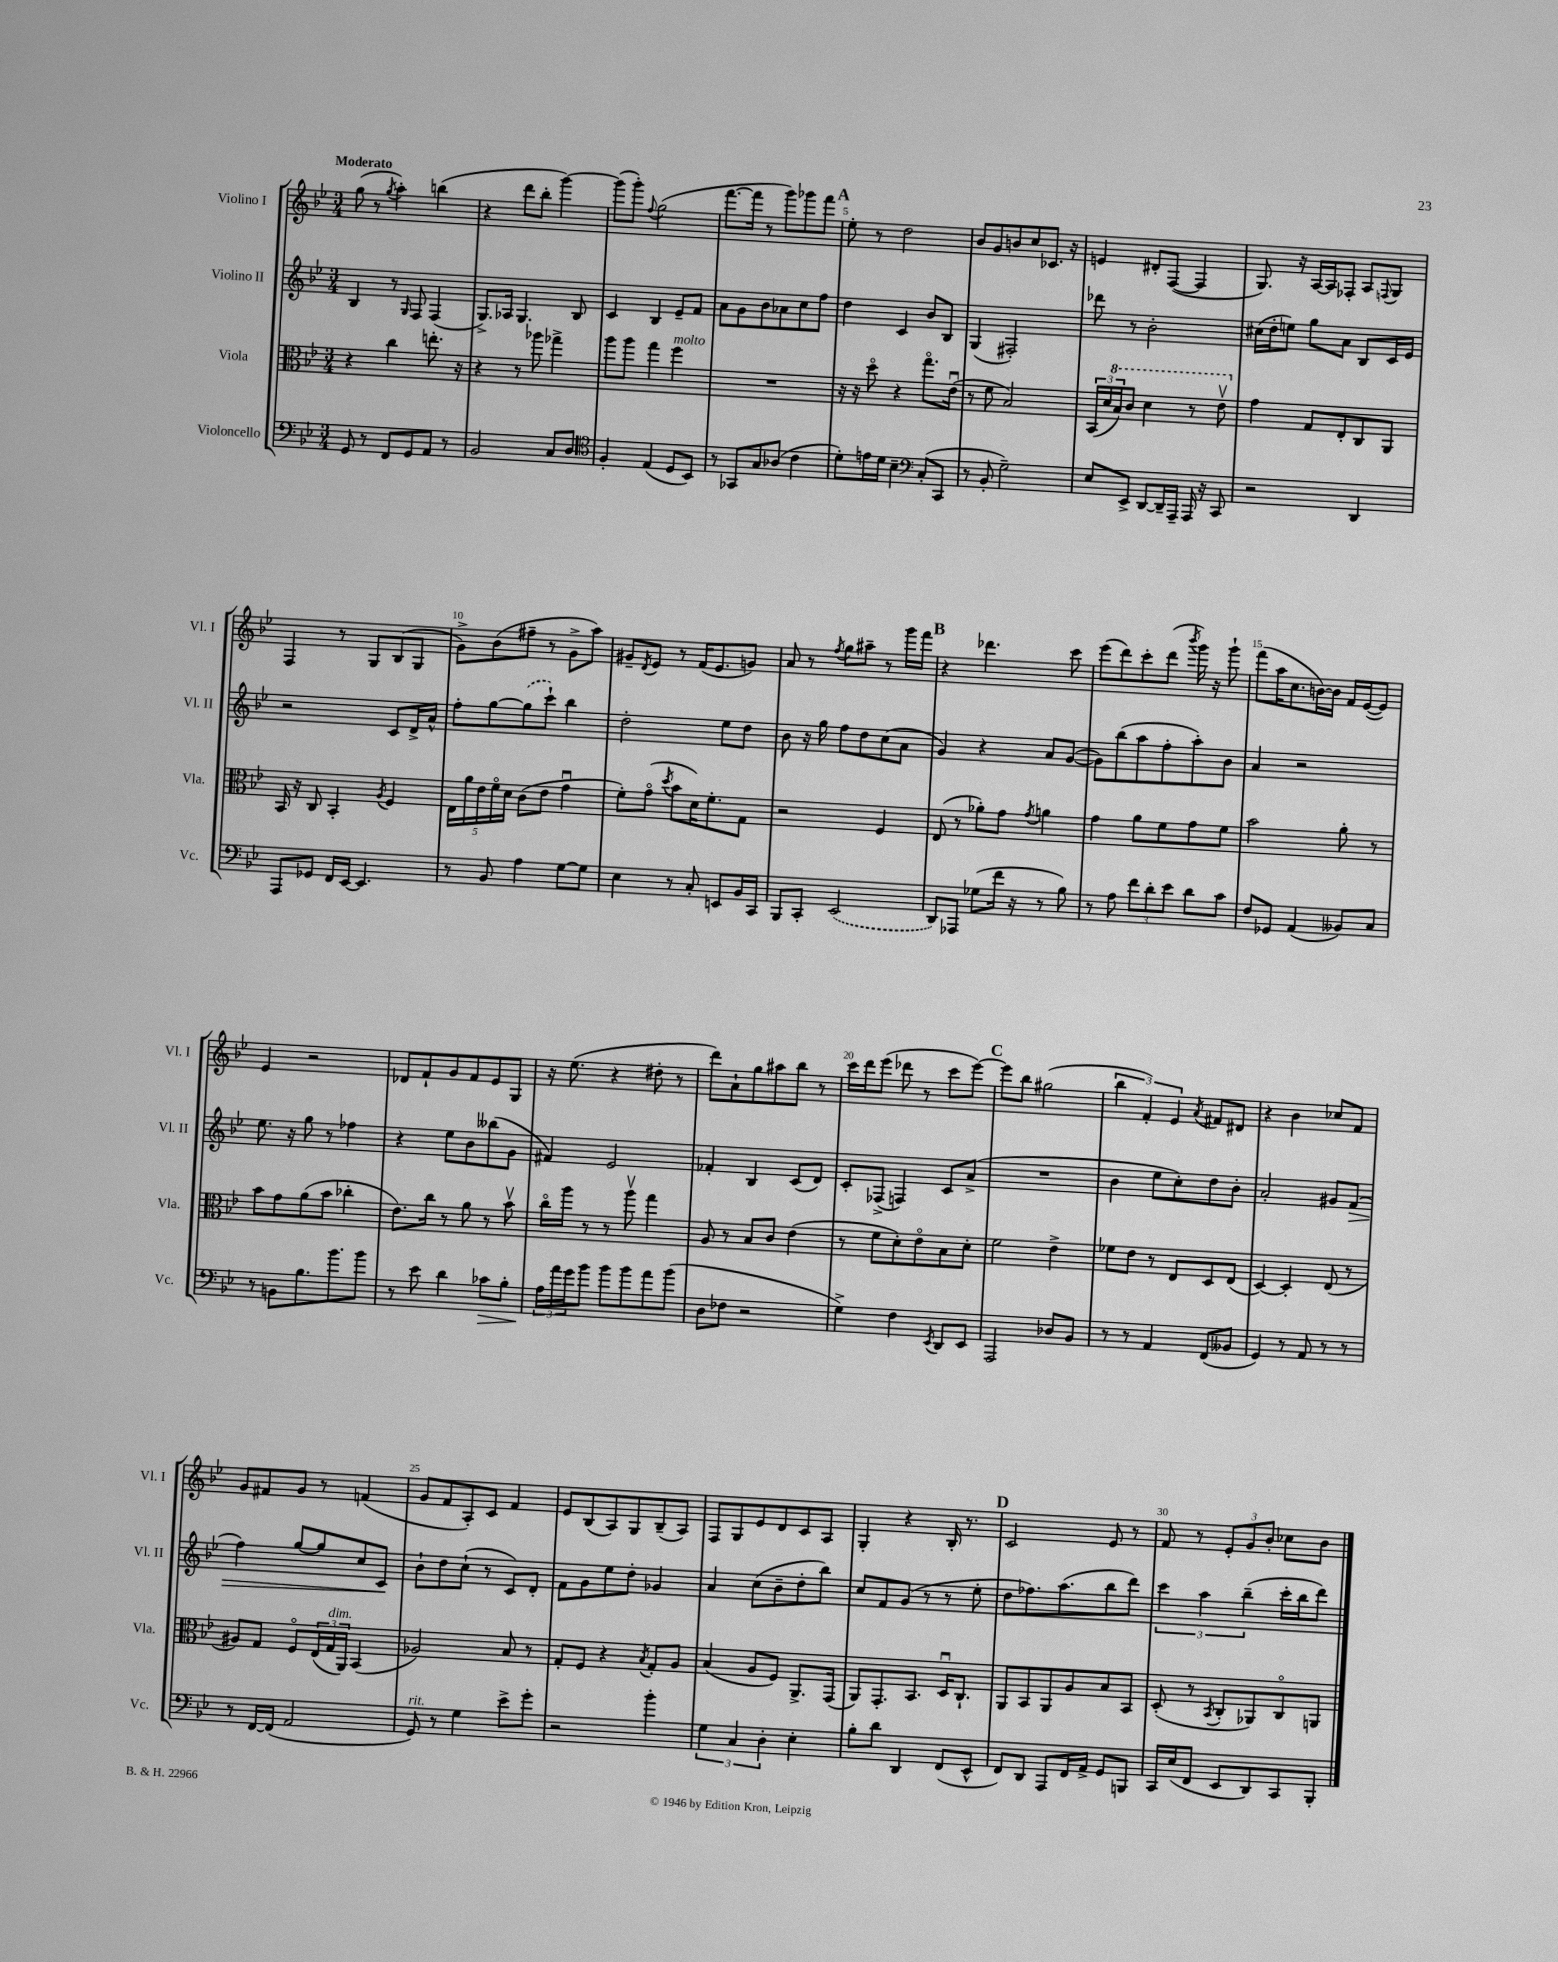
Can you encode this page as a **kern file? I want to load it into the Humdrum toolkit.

**kern	**dynam	**kern	**kern	**dynam	**kern
*part4	*part4	*part3	*part2	*part2	*part1
*staff4	*staff4	*staff3	*staff2	*staff2	*staff1
*I"Violoncello	*	*I"Viola	*I"Violino II	*	*I"Violino I
*I'Vc.	*	*I'Vla.	*I'Vl. II	*	*I'Vl. I
*clefF4	*	*clefC3	*clefG2	*	*clefG2
*k[b-e-]	*	*k[b-e-]	*k[b-e-]	*	*k[b-e-]
*M3/4	*	*M3/4	*M3/4	*	*M3/4
=1	=1	=1	=1	=1	=1
!	!	!	!	!	!LO:TX:a:B:t=Moderato
8GG/	.	4r	4B-/	.	(8gg\
8r	.	.	.	.	8r
.	.	.	.	.	8qgg/
8FF/L	.	4cc\	8r	.	4aa'\)
.	.	.	16qqG/	.	.
8GG/	.	.	8F/	.	.
8AA/J	.	8.een'\	(4F/	.	(4bbn\
8r	.	.	.	.	.
.	.	16r	.	.	.
=2	=2	=2	=2	=2	=2
2BB-/	.	4r	8.G^/L)	.	4r
.	.	.	16A-X/Jk	.	.
.	.	8r	4.G/	.	8ddd\L
.	.	8aa-X\	.	.	8bb-'\J
8C/L	.	4gg-X^\	.	.	[4ggg\)
8D/J	.	.	8B-/	.	.
=3	=3	=3	=3	=3	=3
*clefC4	*	*	*	*	*
4F'/	.	8aa\L	4c/	.	(8ggg\L]
.	.	8aa\J	.	.	8ggg'\J)
.	.	.	.	.	8qqff/
(4E-/	.	4gg\	4B-/	.	(2gg\
!	!	!LO:TX:a:i:t=molto	!	!	!
8D/L	.	4ff\	8e-~/L	.	.
8BB-/J)	.	.	8f/J	.	.
=4	=4	=4	=4	=4	=4
8r	.	2.r	8a\L	.	[8.fff\L
8GG-X/L	.	.	8g\	.	.
.	.	.	.	.	16fff\Jk]
8G/	.	.	8b-\	.	8r
(8A-X/J	.	.	8a-X\	.	8ggg\L)
4c\	.	.	8cc\	.	8ggg-X\
.	.	.	8ff\J	.	8fff\J
!!LO:REH:place=s1:t=A
=5	=5	=5	=5	=5	=5
8d'\L)	.	16r	4dd\	.	8ee-'\
.	.	16r	.	.	.
16en\L	.	8dd\	.	.	8r
16d\JJ	.	.	.	.	.
4B-~\	.	4r	4c/	.	2dd\
*clefF4	*	*	*	*	*
(8C'/L	.	8.gg\L	8b-/L	.	.
8CC/J	.	.	8B-/J	.	.
.	.	(16e-u\Jk	.	.	.
=6	=6	=6	=6	=6	=6
8r	.	8r	(4G/	.	8b-/L
8BB-'/	.	8f\	.	.	8g/
2G~\)	.	2B-/)	2F#X'/)	.	8bn/
.	.	.	.	.	8cc/
.	.	.	.	.	8.c-X/J
.	.	.	.	.	16r
=7	=7	=7	=7	=7	=7
8E-/L	.	(24BB-/LL	8ddd-X\	.	4en/
.	.	24d/	.	.	.
*	*	*8va	*	*	*
.	.	24b-/J)	.	.	.
8EE-^/J	.	8cc/J	8r	.	.
[8DD/L	.	4dd\	2b-'\	.	8d#X'/L
16DD~/L]	.	.	.	.	([8F/J
16AAA~/JJ	.	.	.	.	.
16AAA/	.	8r	.	.	4F/]
16r	.	.	.	.	.
8CC/	.	8ee-v\	.	.	.
=8	=8	=8	=8	=8	=8
*	*	*X8va	*	*	*
2r	.	4g\	(16cc#X\LL	.	8.G/)
.	.	.	16dd'\J	.	.
.	.	.	8een\J)	.	.
.	.	.	.	.	16r
.	.	8G/L	8gg\L	.	[16A/LL
.	.	.	.	.	16A/J]
.	.	8E-'/	8a\J	.	8F-X'/J
4DD/	.	8C/	8B-/L	.	8A/L
.	.	.	.	.	8qqFn/
.	.	8AA/J	16c/L	.	8G/J
.	.	.	16e-/JJ	.	.
!!LO:LB:g=z
=9	=9	=9	=9	=9	=9
8AAA/L	.	16BB-/	2r	.	4F/
.	.	16r	.	.	.
8GG-X/J	.	8C/	.	.	.
16FF/LL	.	4BB-'/	.	.	8r
[16EE-/JJ	.	.	.	.	.
4.EE-/]	.	.	.	.	8G/L
.	.	8qA/	.	.	.
.	.	4F/	8c/L	.	(8B-/
.	.	.	16d^/L	.	8G/J
.	.	.	16a^^/JJ	.	.
=10	=10	=10	=10	=10	=10
8r	.	20E-\LL	8ff'\L	.	8g^\L)
.	.	20a\	.	.	.
.	.	20e-\	.	.	.
8BB-/	.	.	[8gg\	.	(8b-\
.	.	20f\	.	.	.
.	.	20d\JJ	.	.	.
4A\	.	(8c\L	(8gg\]	.	8ff#X~\J
.	.	8e-\J	8ccc`\J)	.	8r
[8G\L	.	4gu\	4bb-\	.	8g^\L
8G\J]	.	.	.	.	8aa\J)
=11	=11	=11	=11	=11	=11
4E-\	.	8f'\L)	2dd'\	.	8g#X~/L
.	.	.	.	.	8qd/
.	.	(8g\J	.	.	8e-/J
.	.	8qdd/	.	.	.
8r	.	8b-\L	.	.	8r
8C'/	.	16d\K)	.	.	(16f/KL
.	.	8.f'\	.	.	8.e-/
8EEn/L	.	.	8ee-\L	.	.
16BB-/L	.	8G\J	8dd\J	.	8gn/J)
16CC/JJ	.	.	.	.	.
=12	=12	=12	=12	=12	=12
8BBB-/L	.	2r	8b-\	.	8a/
8CC'/J	.	.	16r	.	8r
.	.	.	16gg\	.	.
.	.	.	.	.	8qff/
(2EE-/	.	.	8ff\L	.	8gg\L
.	.	.	8dd\	.	8aa#X~\J
.	.	4F/	(8cc\	.	8r
.	.	.	8a\J	.	16ggg\LL
.	.	.	.	.	16fff\JJ
!!LO:REH:place=s1:t=B
=13	=13	=13	=13	=13	=13
8DD/L)	.	(8E-/	4g/)	.	4r
8AAA-X/J	.	8r	.	.	.
(8G-X\L	.	8a-X'\L)	4r	.	4.ddd-X\
16f\Jk	.	8g\J	.	.	.
16r	.	.	.	.	.
.	.	8qg/	.	.	.
8r	.	4an\	8a/L	.	.
8B-\)	.	.	([8g/J	.	8ccc\
=14	=14	=14	=14	=14	=14
8r	.	4g\	8g\L])	.	(8eee-\L
8A\	.	.	(8bb-\	.	8ddd\)
12f\L	.	8a\L	8aa\	.	8ccc'\
12d'\	.	.	.	.	.
.	.	8f\	8ff'\	.	(8ddd\J
12e-\J	.	.	.	.	.
.	.	.	.	.	8qbbb-/
8d\L	.	8g\	8aa'\)	.	16ggg\)
.	.	.	.	.	16r
8c\J	.	8f\J	8b-\J	.	8ggg`\
=15	=15	=15	=15	=15	=15
8F/L	.	2b-\	4a/	.	(8fff\L
8GG-X/J	.	.	.	.	16aa\K
.	.	.	.	.	8.cc\
(4AA/	.	.	2r	.	.
.	.	.	.	.	[16bn\L)
.	.	.	.	.	16b\JJ]
8BB--X/L)	.	8a'\	.	.	16f/LL
.	.	.	.	.	([16e-/J
8C/J	.	8r	.	.	8e-/J])
!!LO:LB:g=z
=16	=16	=16	=16	=16	=16
8r	.	8b-\L	8.ee-\	.	4e-/
8BBn\L	.	8g\	.	.	.
.	.	.	16r	.	.
8.B-\	.	(8a\	8gg\	.	2r
.	.	8b-\J	8r	.	.
8.b-\	.	.	.	.	.
.	.	4cc-X'\	4ff-X\	.	.
8b-\J	.	.	.	.	.
=17	=17	=17	=17	=17	=17
8r	.	8.e-\L)	4r	.	8d-X/L
8e-\	.	.	.	.	8f`/
.	.	16cc\Jk	.	.	.
4d\	.	8r	8ee-\L	.	8g/
.	.	8a\	8b-\	.	8f/
!	!LO:HP:b	!	!	!	!
8c-X\L	>	8r	(8bb--X\	.	8e-/
8B-'\J	.	8b-v\	8g\J	.	8G/J
=18	=18	=18	=18	=18	=18
24A\LL	.	16cc\LL	4f#X/)	.	16r
24a\	]	.	.	.	.
.	.	16aa\JJ	.	.	(8.ee-\
24g\J	.	.	.	.	.
8b-\J	.	8r	.	.	.
8b-\L	.	8r	2e-/	.	4r
8b-\	.	8aav\	.	.	.
8a\	.	4gg\	.	.	8dd#X'\
(8b-\J	.	.	.	.	8r
=19	=19	=19	=19	=19	=19
8D\L	.	8A/	4f-X'/	.	8ddd\L)
8F-X\J	.	8r	.	.	8a`\
2r	.	8B-/L	4B-/	.	8gg\
.	.	8c/J	.	.	8aa#X\
.	.	(4e-\	(8c/L	.	8bb-\J
.	.	.	8d/J)	.	8r
=20	=20	=20	=20	=20	=20
4G^\)	.	8r	8c'/L	.	16ccc\LL
.	.	.	.	.	16ddd\J
.	.	8f\L	(8F-X^/J	.	(8eee-\J
4F\	.	8d'\)	4Fn/)	.	8ddd-X\
.	.	8e-\	.	.	8r
8qEE-/	.	.	.	.	.
8DD/L	.	8B-\	8c/L	.	8ccc\L
8EE-/J	.	8d'\J	(8a^/J	.	[8eee-\J)
!!LO:REH:place=s1:t=C
=21	=21	=21	=21	=21	=21
2AAA/	.	2f\	2.r	.	8eee-\L]
.	.	.	.	.	8bb-\J
.	.	.	.	.	(2gg#X\
8D-X/L	.	4e-^\	.	.	.
8BB-/J	.	.	.	.	.
=22	=22	=22	=22	=22	=22
8r	.	8f-X\L	4b-\	.	6bb-\
8r	.	8e-\J	.	.	.
.	.	.	.	.	6f'/)
4AA/	.	8r	8ee-\L	.	.
.	.	.	.	.	6e-/
.	.	8E-/L	8cc'\)	.	.
.	.	.	.	.	8qa/
(8FF/L	.	8D/	8dd\	.	8f#X/L
8BB--X/J	.	(8E-/J	8b-'\J	.	8d#X/J
=23	=23	=23	=23	=23	=23
4GG/)	.	[4D/)	2a'/	.	4r
8r	.	4D'/]	.	.	4b-\
8AA/	.	.	.	.	.
8r	.	(8E-/	8g#X/L	.	8cc-X/L
!	!	!	!	!LO:HP:b	!
8r	.	8r	(8f/J	>	8f/J
!!LO:LB:g=z
=24	=24	=24	=24	=24	=24
8r	.	8A#X/L)	4ff\)	.	8g/L
[16FF/LL	.	8G/J	.	.	8f#X/
(16FF/JJ]	.	.	.	.	.
2AA/	.	8F/L	[8gg/L	.	8g/J
.	.	(24E-/L	8gg/]	.	8r
!	!	!LO:TX:a:i:t=dim.	!	!	!
.	.	24G/	.	.	.
.	.	24AA/JJ)	.	.	.
.	.	(4BB-/	8cc/	.	(4fn/
.	.	.	8c/J	.	.
.	.	.	.	]	.
=25	=25	=25	=25	=25	=25
!LO:TX:a:i:t=rit.	!	!	!	!	!
8GG/)	.	2A-X/)	8b-`\L	.	8g/L
8r	.	.	8dd\	.	8f/
4G\	.	.	(8cc`\J	.	8A'/)
.	.	.	8r	.	8c/J
8e-^\L	.	8B-/	8c/L)	.	4f/
8g'\J	.	8r	8d'/J	.	.
=26	=26	=26	=26	=26	=26
2r	.	8G'/L	8f\L	.	8e-/L
.	.	8F/J	8g\	.	(8B-/
.	.	4r	8ee-\	.	8A/)
.	.	.	8dd'\J	.	8G/
.	.	8qB-/	.	.	.
4b-'\	.	8G'/L	4g-X/	.	(8B-~/
.	.	8A/J	.	.	8A/J)
=27	=27	=27	=27	=27	=27
6G\	.	(4B-/	4a/	.	8F/L
.	.	.	.	.	8G/
6C/	.	.	.	.	.
.	.	8A/L	(8cc\L	.	8e-/
6D'\	.	.	.	.	.
.	.	8F/J)	8b-~\	.	8d/
4E-'\	.	8.AA^/L	8dd'\	.	8c/
.	.	.	8bb-\J)	.	8A/J
.	.	(16GG/Jk	.	.	.
=28	=28	=28	=28	=28	=28
8B-'\L	.	8AA/L)	8cc/L	.	4G'/
8d\J	.	8.GG'/	8f/	.	.
4DD/	.	.	(8g/J	.	4r
.	.	8.BB-/J	.	.	.
.	.	.	8r	.	.
(8FF/L	.	16Du/KL	8r	.	16B-'/
.	.	8.C`/J	.	.	8.r
8EE-^^/J	.	.	8ee-'\	.	.
!!LO:REH:place=s1:t=D
=29	=29	=29	=29	=29	=29
8FF/L)	.	8AA/L	8dd\L	.	2c/
8DD/J	.	8BB-/	8.ff-X\)	.	.
8AAA/L	.	8AA/	.	.	.
.	.	.	(8.aa\	.	.
16FF/L	.	8A/	.	.	.
16AA^/JJ	.	.	.	.	.
8GG/L	.	8B-/	8bb-\	.	8e-/
8BBBn/J	.	8BB-/J	8ddd\J)	.	8r
=30	=30	=30	=30	=30	=30
16CC/LL	.	(8D'/	6ccc\	.	8f/
(16E-/J	.	.	.	.	.
8FF/J	.	8r	.	.	8r
.	.	.	6aa\	.	.
.	.	8qBB-/	.	.	.
8EE-/L	.	8C'/L	.	.	12e-'/L
.	.	.	(6bb-~\	.	12g/
8DD/)	.	8AA-X/)	.	.	.
.	.	.	.	.	12b-'/J
8CC/	.	8C/	16ccc'\LL	.	8cc-X\L
.	.	.	16bb-\J	.	.
8BBB-'/J	.	8AAn/J	8ddd\J)	.	8b-\J
==	==	==	==	==	==
*-	*-	*-	*-	*-	*-
